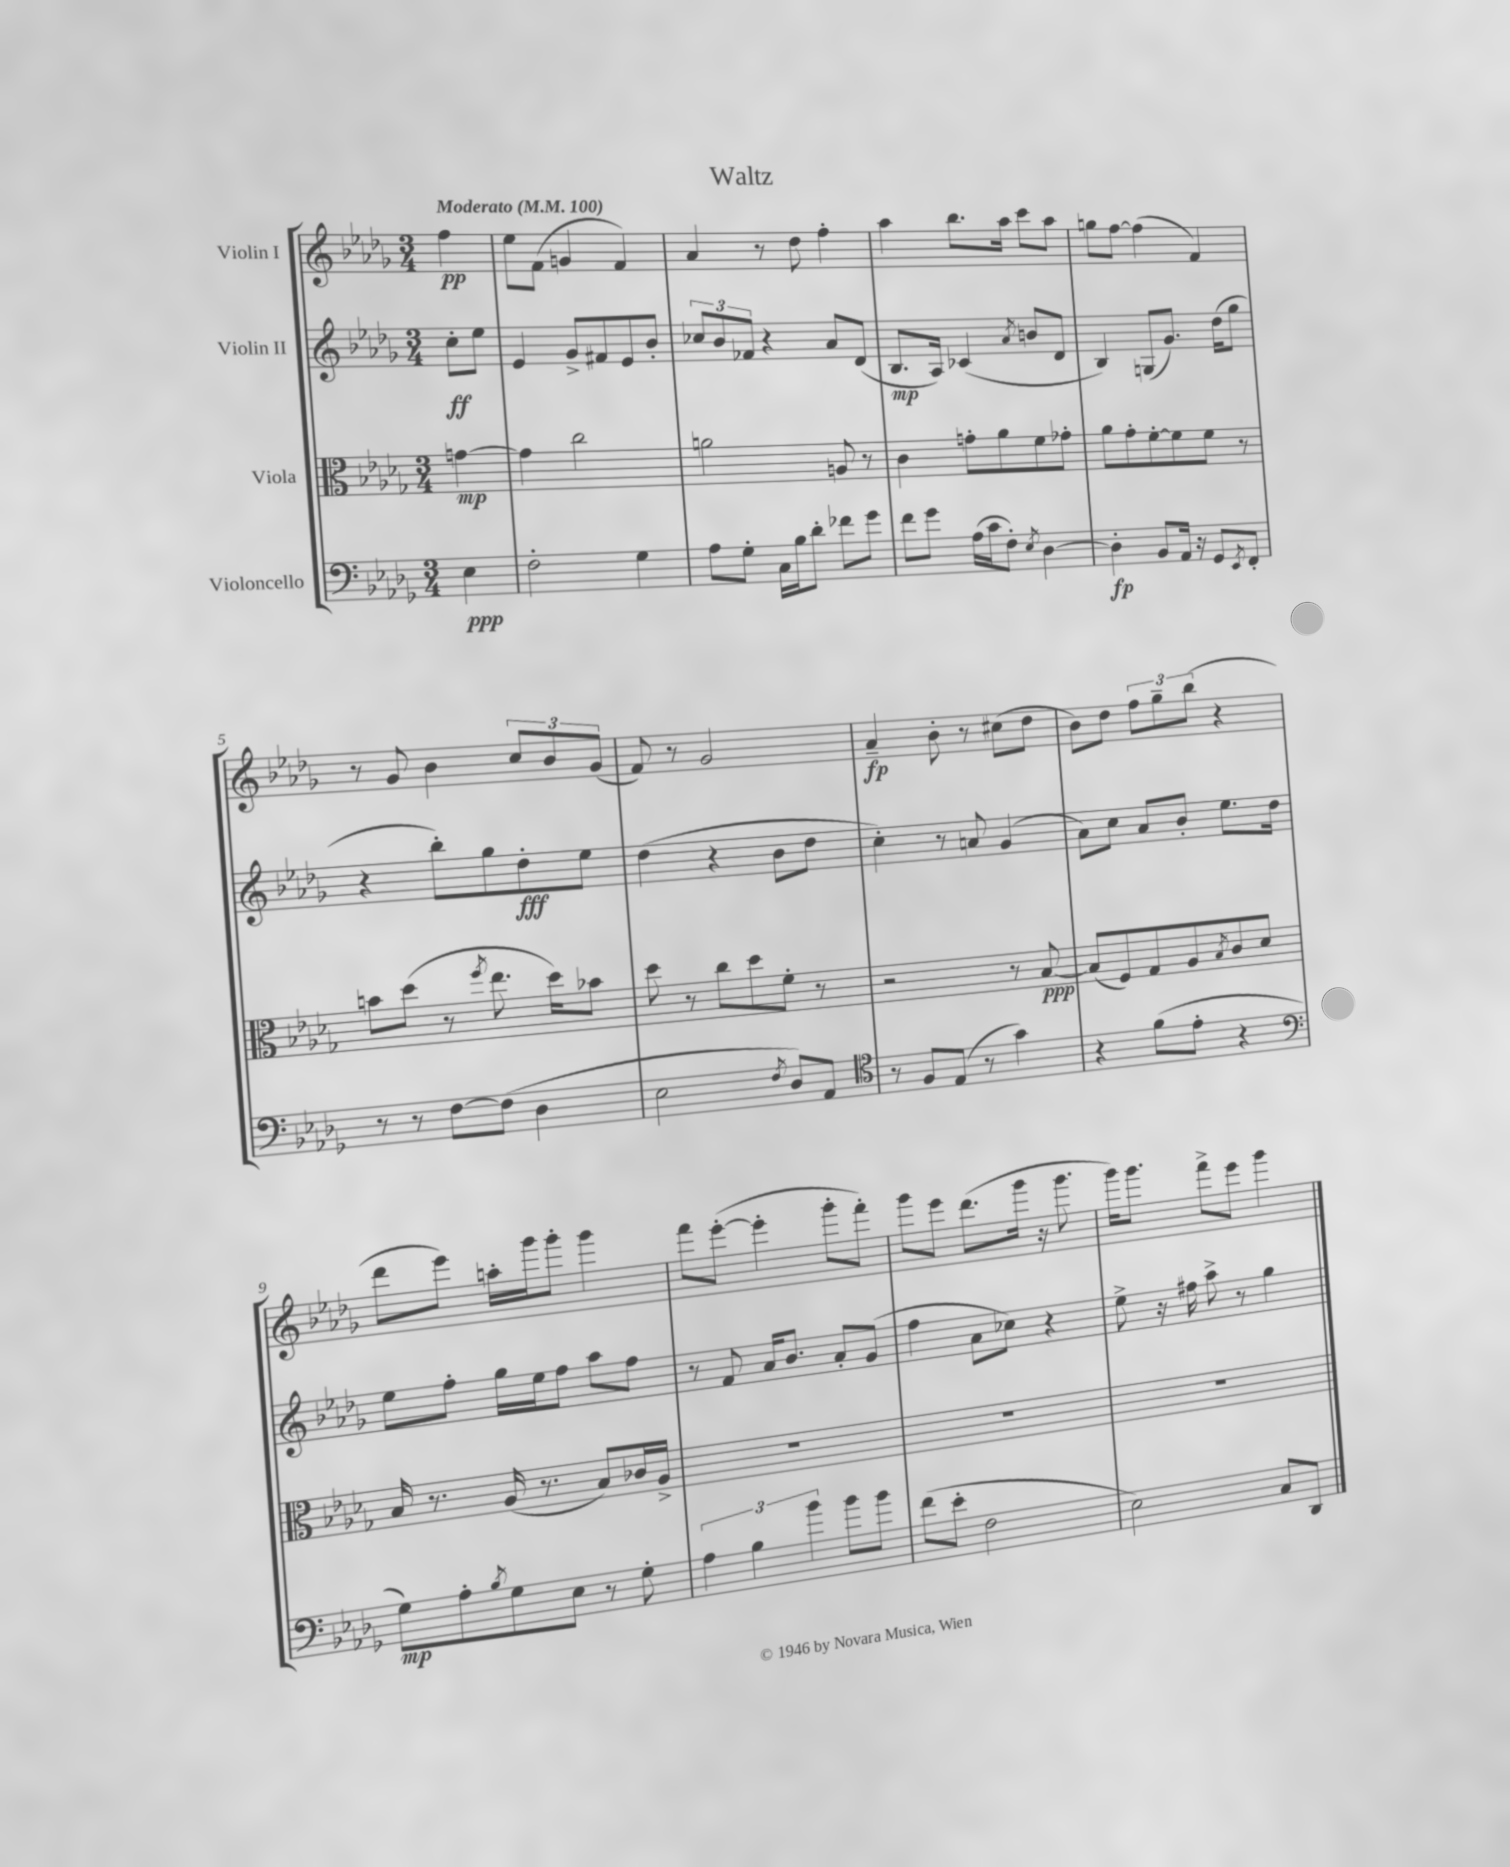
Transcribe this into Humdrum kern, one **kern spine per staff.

**kern	**kern	**kern	**kern
*staff4	*staff3	*staff2	*staff1
*clefF4	*clefC3	*clefG2	*clefG2
*k[b-e-a-d-g-]	*k[b-e-a-d-g-]	*k[b-e-a-d-g-]	*k[b-e-a-d-g-]
*M3/4	*M3/4	*M3/4	*M3/4
*MM100	*MM100	*MM100	*MM100
4E-	[4g	8cc'	4ff
.	.	8ee-	.
=	=	=	=
2F'	4g]	4e-	8ee-
.	.	.	(8f
.	2cc	8g-^	4g
.	.	8f#	.
4G-	.	8e-	4f)
.	.	8b-'	.
=	=	=	=
8A-	2a	12cc-	4a-
.	.	12b-	.
8G-'	.	.	.
.	.	12f-	.
16C	.	4r	8r
16B-	.	.	.
8d-'	.	.	8dd-
8f-	8A	8a-	4ff'
8g-	8r	(8d-	.
=	=	=	=
8f	4c	8.B-	4aa-
8g-	.	.	.
.	.	16A-)	.
(16A-	8g'	(4c-	8.bb-
16c	.	.	.
8F')	8a-	.	.
.	.	.	16aa-
8qE-	.	8qa-	.
[4D-	8f	8b	8ccc
.	8g-'	8d-	8aa-
=	=	=	=
4D-']	8a-	4B-)	8gg
.	8g-'	.	[8ff
8BB-	[8f'	(8G	(4ff]
16AA-	8f]	8.g-)	.
16r	.	.	.
8GG-	8f	.	4f)
.	.	(16dd-	.
8qEE-	.	.	.
8FF'	8r	8gg-	.
=	=	=	=
8r	8b	4r	8r
8r	(8dd-	.	8g-
[8F	8r	8bb-')	4b-
.	8qff	.	.
(8F]	8.ee-	8gg-	.
4D-	.	8dd-'	12cc
.	16dd-)	.	.
.	.	.	12b-
.	8b-	8ee-	.
.	.	.	(12g-
=	=	=	=
2E-	8dd-	(4dd-	8f)
.	8r	.	8r
.	8cc	4r	2g-
.	8dd-	.	.
8qF	.	.	.
8D-)	8f'	8b-	.
8AA-	8r	8dd-	.
=	=	=	=
*clefC4	*	*	*
8r	2r	4cc')	4a-~
8F	.	.	.
(8E-	.	8r	8b-'
8r	.	8a	8r
4g-)	8r	(4g-	(8cc#
.	[8B-	.	8dd-
=	=	=	=
4r	(8B-]	8a-)	8b-)
.	8F)	8cc	8dd-
(8f	8G-	8a-	12ff
.	.	.	12gg-~
8e-'	8A-	8b-'	.
.	.	.	(12bb-
.	8qB-	.	.
4r	8c	8.ee-	4r
.	8d-	.	.
.	.	16dd-	.
=	=	=	=
*clefF4	*	*	*
8G-)	16B-	8ee-	8ddd-
.	8.r	.	.
8A-'	.	8ff'	8eee-)
8qB-	.	.	.
8G-	(16A-	16gg-	16aa'
.	8.r	16ee-	16ggg-
8E-	.	8ff	8ggg-'
8r	8B-)	8aa-	4ggg-
8G-'	16c-	8ff	.
.	16A-^	.	.
=	=	=	=
6A-	2.r	8r	8fff
.	.	8f	([8eee-'
6B-	.	.	.
.	.	16a-	4eee-']
.	.	8.b-	.
6b-	.	.	.
8b-	.	8a-'	8ggg-'
8b-	.	(8g-	8fff')
=	=	=	=
(8f	2.r	4ff	8ggg-
8e-'	.	.	8eee-
2F	.	8a-	(8.ddd-
.	.	8cc-)	.
.	.	.	16ggg-
.	.	4r	16r
.	.	.	8.ggg-
=	=	=	=
2E-)	2.r	8ee-^	16ggg-)
.	.	.	8.ggg-
.	.	16r	.
.	.	16ff#	.
.	.	8aa-^	8fff^
.	.	8r	8eee-
8C	.	4gg-	4ggg-
8DD-	.	.	.
==	==	==	==
*-	*-	*-	*-
